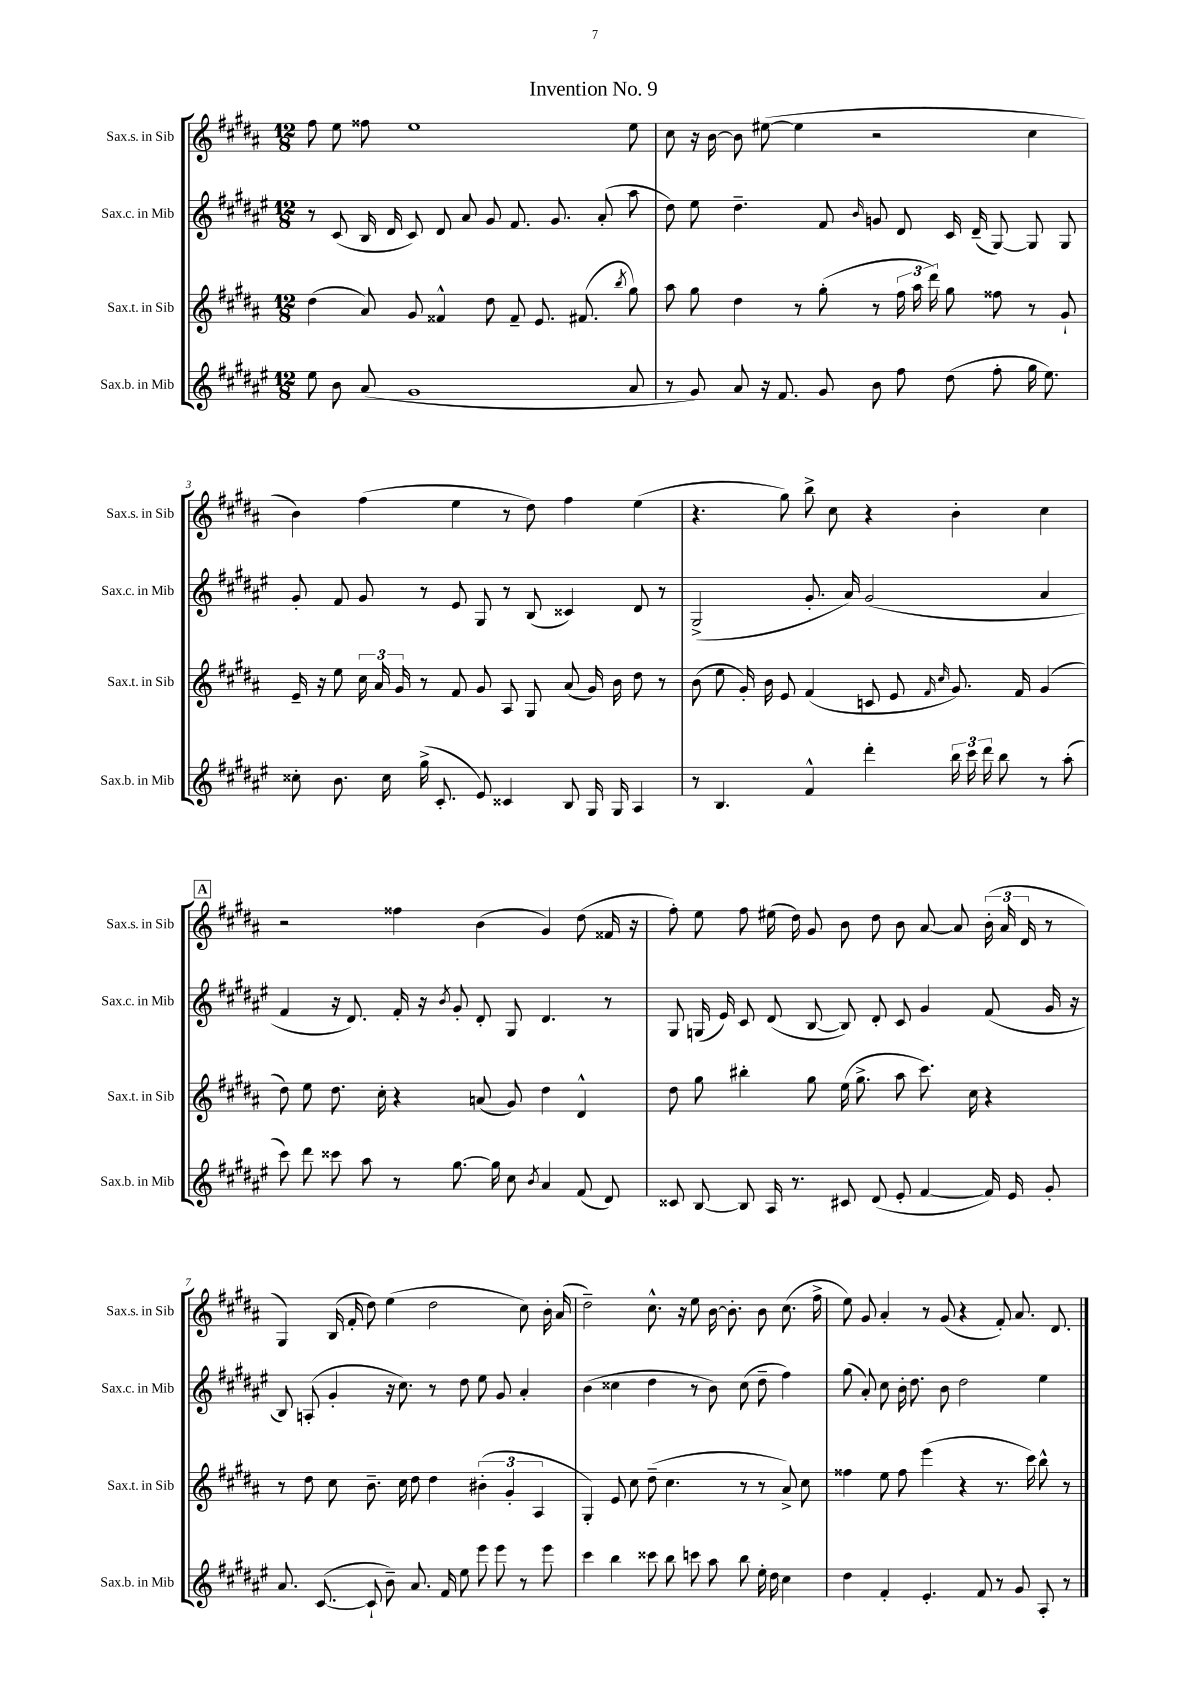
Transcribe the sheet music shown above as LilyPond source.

\header { title = "Invention No. 9" }
<<
\new StaffGroup <<
\new Staff = "s0" \with { instrumentName = "Sax.s. in Sib" shortInstrumentName = "Sax.s. in Sib" } {
    \clef treble \key b \major \numericTimeSignature \time 12/8
    \autoBeamOff fis''8 e''8 fisis''8 e''1 e''8 |
    cis''8 r16 b'16~ b'8 eis''8~( eis''4 r2 cis''4 |
    b'4) fis''4( e''4 r8 dis''8) fis''4 e''4( |
    r4. gis''8) b''8-> cis''8 r4 b'4-. cis''4 |
    \mark \markup { \box "A" } r2 fisis''4 b'4( gis'4) dis''8( fisis'16 r16 |
    fis''8-.) e''8 fis''8 eis''16( dis''16) gis'8 b'8 dis''8 b'8 ais'8~ ais'8 \tuplet 3/2 { b'16-.( ais'16 dis'16 } r8 |
    gis4) b16( fis'16-. dis''8) e''4( dis''2 cis''8) b'16-. ais'16( |
    dis''2--) cis''8.-^ r16 e''8 b'16~ b'8.-. b'8 cis''8.( fis''16-> |
    e''8) gis'8 ais'4-. r8 gis'8( r4 fis'8-.) ais'8. dis'8. \bar "|." |
}
\new Staff = "s1" \with { instrumentName = "Sax.c. in Mib" shortInstrumentName = "Sax.c. in Mib" } {
    \clef treble \key fis \major \numericTimeSignature \time 12/8
    \autoBeamOff r8 cis'8( b16 dis'16 cis'8) dis'8 ais'8 gis'8 fis'8. gis'8. ais'8-.( ais''8 |
    dis''8) eis''8 dis''4.-- fis'8 \grace { b'16 } g'8 dis'8 cis'16 dis'16--( gis8~) gis8 gis8 |
    gis'8-. fis'8 gis'8 r8 eis'8 gis8 r8 b8( cisis'4) dis'8 r8 |
    gis2->( gis'8.-. ais'16) gis'2( ais'4 |
    \mark \markup { \box "A" } fis'4 r16 dis'8.) fis'16-. r16 \acciaccatura { b'8 } gis'8-. dis'8-. gis8 dis'4. r8 |
    gis8 g16( eis'16) cis'8 dis'8( b8~ b8) dis'8-. cis'8 gis'4 fis'8( gis'16 r16 |
    b8) a8-.( gis'4-. r16 cis''8.) r8 dis''8 eis''8 gis'8 ais'4-. |
    b'4( cisis''4 dis''4 r8 b'8) cisis''8( dis''8-- fis''4) |
    gis''8( ais'8-.) cis''8 b'16-. dis''8. b'8 dis''2 eis''4 \bar "|." |
}
\new Staff = "s2" \with { instrumentName = "Sax.t. in Sib" shortInstrumentName = "Sax.t. in Sib" } {
    \clef treble \key b \major \numericTimeSignature \time 12/8
    \autoBeamOff dis''4( ais'8) gis'8 fisis'4-^ dis''8 fisis'8-- e'8. fis'8.( \acciaccatura { b''8 } gis''8) |
    ais''8 gis''8 dis''4 r8 gis''8-.( r8 \tuplet 3/2 { fis''16 ais''16 dis'''16) } gis''8 fisis''8 r8 gis'8-! |
    e'16-- r16 e''8 \tuplet 3/2 { cis''16 ais'16 gis'16 } r8 fis'8 gis'8 ais8 gis8 ais'8( gis'16) b'16 dis''8 r8 |
    b'8( e''8 gis'16-.) b'16 e'8 fis'4( c'8 e'8 \grace { fis'16 cis''16 } gis'8.) fis'16 gis'4( |
    \mark \markup { \box "A" } dis''8) e''8 dis''8. cis''16-. r4 a'8( gis'8) dis''4 dis'4-^ |
    dis''8 gis''8 bis''4-. gis''8 e''16( gis''8.-> ais''8 cis'''8.) cis''16 r4 |
    r8 dis''8 cis''8 b'8.-- cis''16 dis''8 dis''4 \tuplet 3/2 { bis'4-.( gis'4-. ais4 } |
    gis4-.) e'8 cis''8 dis''8--( cis''4. r8 r8 ais'8->) cis''8 |
    fisis''4 e''8 fisis''8 e'''4( r4 r8. cis'''16) b''8-^ r8 \bar "|." |
}
\new Staff = "s3" \with { instrumentName = "Sax.b. in Mib" shortInstrumentName = "Sax.b. in Mib" } {
    \clef treble \key fis \major \numericTimeSignature \time 12/8
    \autoBeamOff eis''8 b'8 ais'8( gis'1 ais'8 |
    r8 gis'8) ais'8 r16 fis'8. gis'8 b'8 fis''8 dis''8( fis''8-. gis''16 eis''8.) |
    cisis''8-. b'8. cisis''16 gis''16->( cis'8.-. eis'8) cisis'4 b8 gis16 gis16 ais4 |
    r8 b4. fis'4-^ dis'''4-. \tuplet 3/2 { b''16 cis'''16 dis'''16 } b''8 r8 ais''8-.( |
    \mark \markup { \box "A" } cis'''8) dis'''8 cisis'''8 ais''8 r8 gis''8.~ gis''16 cis''8 \acciaccatura { b'8 } ais'4 fis'8( dis'8) |
    cisis'8 b8~ b8 ais16 r8. cis'8 dis'8( eis'8-. fis'4~ fis'16) eis'16 gis'8-. |
    ais'8. cis'8.~( cis'8-! b'8--) ais'8. fis'16 eis''8 eis'''8 eis'''8 r8 eis'''8 |
    cis'''4 b''4 cisis'''8 b''8 c'''8 ais''8 b''8 eis''16-. dis''16 cis''4 |
    dis''4 fis'4-. eis'4.-. fis'8 r8 gis'8 ais8-. r8 \bar "|." |
}
>>
>>
